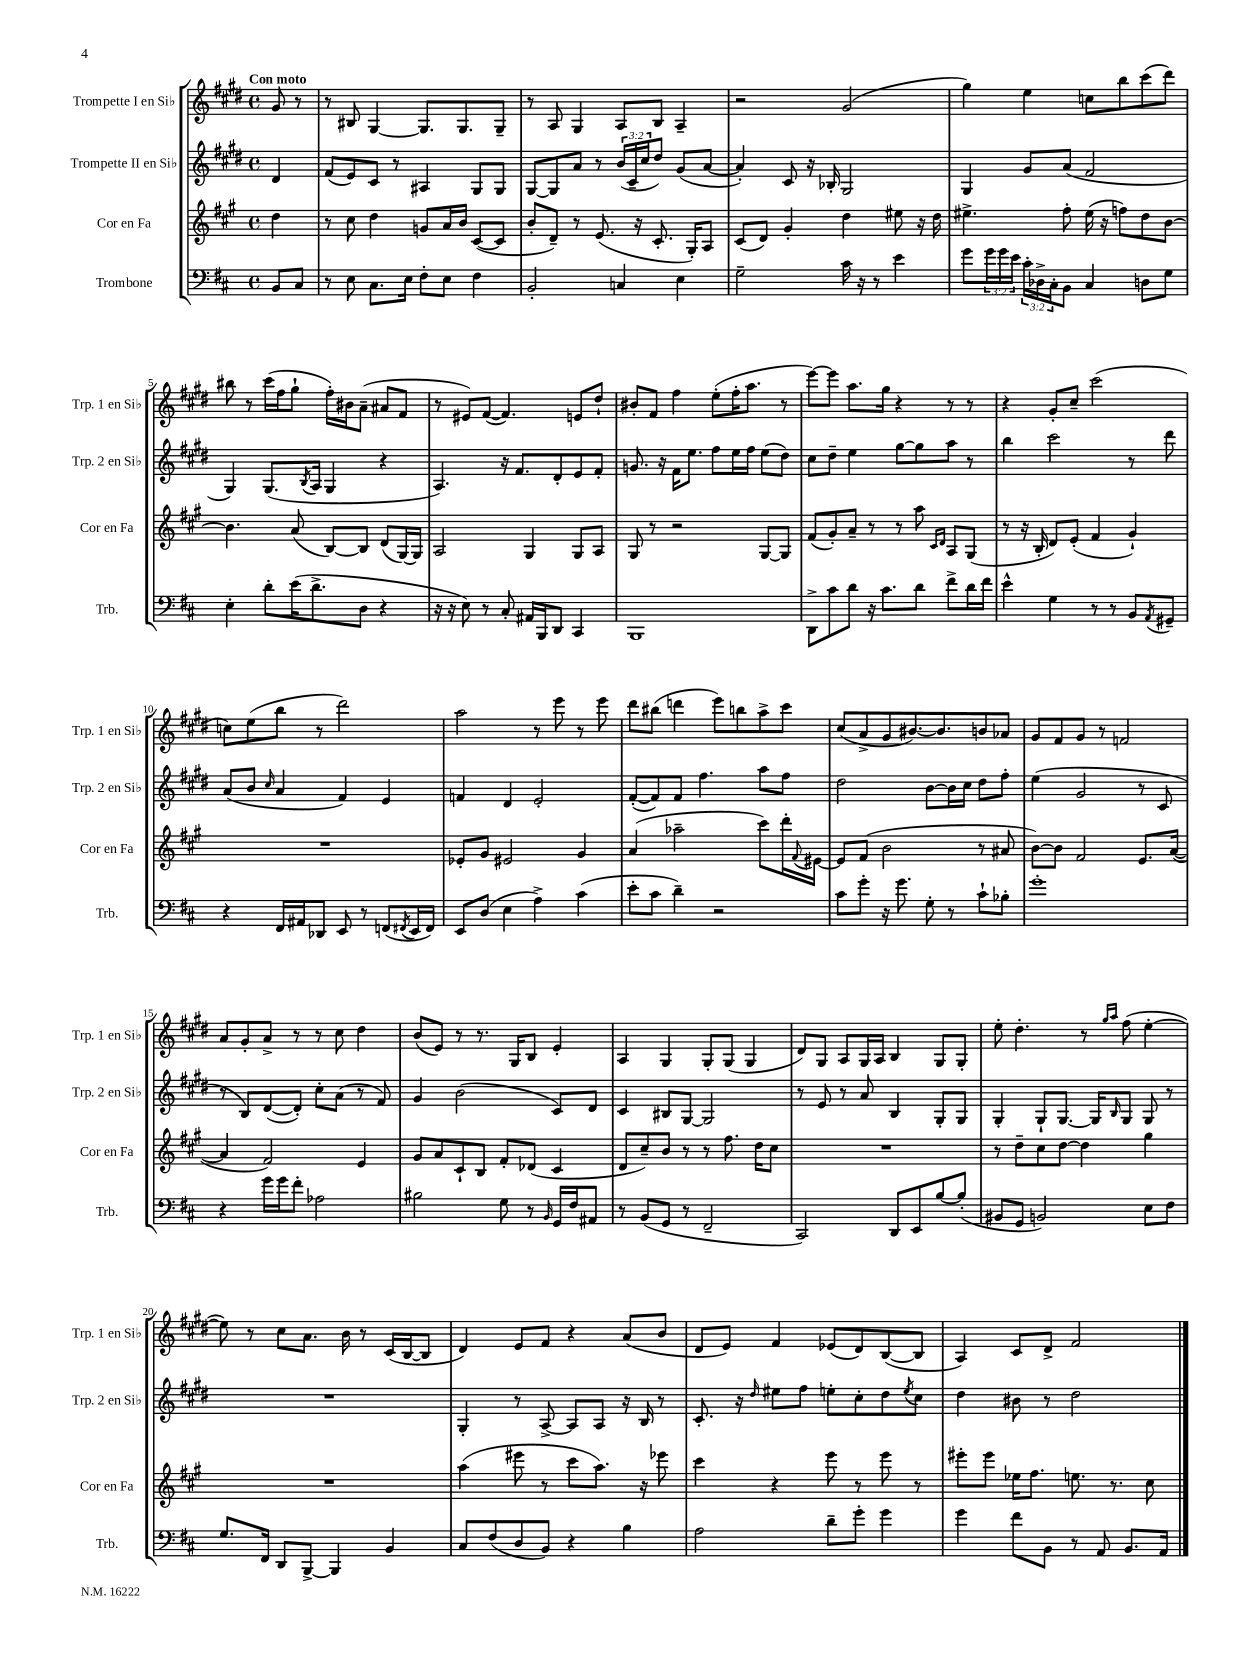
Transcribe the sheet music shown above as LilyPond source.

<<
\new StaffGroup <<
\new Staff = "s0" \with { instrumentName = "Trompette I en Sib" shortInstrumentName = "Trp. 1 en Sib" } {
    \clef treble \key e \major \defaultTimeSignature \time 4/4 \partial 4 \tempo "Con moto"
    gis'8 r8 |
    r8 bis8 gis4~ gis8. gis8. gis8-- |
    r8 a8 gis4 a8 b8 a4-- |
    r2 gis'2( |
    gis''4) e''4 c''8 b''8 cis'''8( dis'''8) |
    bis''8 r8 cis'''16( fis''16 gis''8-! fis''16-.) bis'16 a'8--( ais'8 fis'8 |
    r8 eis'8) fis'8~( fis'4.) e'8 dis''8-! |
    bis'8-. fis'8 fis''4 e''8-.( fis''16-. a''8. r8 |
    e'''8~) e'''8 a''8. gis''16 r4 r8 r8 |
    r4 gis'8-. cis''8-- cis'''2( |
    c''8) e''8( b''8 r8 dis'''2) |
    a''2 r8 e'''8 r8 e'''8 |
    dis'''8 bis''8( d'''4 e'''8) b''8 a''8-> cis'''8 |
    cis''8( a'8-> gis'8 bis'8.~) bis'8. b'8 aes'8 |
    gis'8 fis'8 gis'8 r8 f'2 |
    a'8 gis'8-. a'8-> r8 r8 cis''8 dis''4 |
    b'8( e'8) r8 r8. gis16 b8 e'4-. |
    a4 gis4 gis8-. gis8( gis4 |
    dis'8) gis8 a8 gis16 a16 b4 gis8 gis8-. |
    e''8-. dis''4.-. r8 \grace { gis''16 a''16 } fis''8( e''4~-. |
    e''8) r8 cis''8 a'8. b'16 r8 cis'16( b16~ b8 |
    dis'4) e'8 fis'8 r4 a'8( b'8 |
    dis'8 e'8) fis'4 ees'8( dis'8) b8~( b8 |
    a4) cis'8 dis'8-> fis'2 \bar "|." |
}
\new Staff = "s1" \with { instrumentName = "Trompette II en Sib" shortInstrumentName = "Trp. 2 en Sib" } {
    \clef treble \key e \major \defaultTimeSignature \time 4/4 \override Staff.TupletNumber.text = #tuplet-number::calc-fraction-text \partial 4
    dis'4 |
    fis'8( e'8) cis'8 r8 ais4 gis8 gis8 |
    gis8~ gis8 a'8 r8 \tuplet 3/2 { b'16( cis'16-- cis''16 } dis''8) gis'8( a'8~ |
    a'4-.) cis'8 r16 bes16-. gis2 |
    gis4 gis'8 a'8( fis'2 |
    gis4) gis8.( \acciaccatura { b8 } a16 gis4 r4 |
    a4.) r16 fis'8. dis'8-. e'8 fis'8-. |
    g'8. r16 fis'16 e''8. fis''8 e''16 fis''16 e''8( dis''8) |
    cis''8 dis''8-- e''4 gis''8~ gis''8 a''8 r8 |
    b''4 cis'''2 r8 dis'''8 |
    a'8( b'8 \grace { cis''16 } a'4 fis'4) e'4 |
    f'4 dis'4 e'2-. |
    fis'8~-.( fis'8) fis'8 fis''4. a''8 fis''8 |
    dis''2 b'8~ b'16 cis''16 dis''8 fis''8-. |
    e''4( gis'2 r8 cis'8 |
    r8 b8) dis'8~( dis'8-.) cis''8-. a'8( r8 fis'8) |
    gis'4 b'2( cis'8) dis'8 |
    cis'4 bis8 gis8~ gis2 |
    r8 e'8 r8 a'8 b4 gis8-. gis8 |
    gis4-. gis8-! gis8.~ gis16 \grace { b16 } gis8 gis8 r8 |
    R1 |
    gis4-. r8 a8~-> a8 a8 r16 b16 r8 |
    cis'8.-. r16 \grace { dis''16 } eis''8 fis''8 e''8-. cis''8-. dis''8 \acciaccatura { e''8 } cis''8 |
    dis''4 bis'8 r8 dis''2 \bar "|." |
}
\new Staff = "s2" \with { instrumentName = "Cor en Fa" shortInstrumentName = "Cor en Fa" } {
    \clef treble \key a \major \defaultTimeSignature \time 4/4 \partial 4
    d''4 |
    r8 cis''8 d''4 g'8 a'16 b'16 cis'8~( cis'8 |
    b'8-. d'8--) r8 e'8.( r16 cis'8.-. gis16-.) a8 |
    cis'8( d'8) gis'4-. d''4 eis''8 r16 d''16 |
    eis''4.-> fis''8-. eis''16( r16 f''8) d''8 b'8~ |
    b'4. a'8( b8~) b8 d'8( gis16~) gis16 |
    a2 gis4 gis8 a8 |
    gis8 r8 r2 gis8~ gis8 |
    fis'8( gis'8-.) a'8-- r8 r8 a''8 \grace { cis'16 d'16 } a8 gis8( |
    r8 r16 b16-. d'8) e'8-.( fis'4 gis'4-!) |
    R1 |
    ees'8-. gis'8 eis'2 gis'4 |
    a'4( aes''2-- cis'''8) d'''16-. \appoggiatura { fis'8 } eis'16~ |
    eis'8 fis'8( b'2 r8 ais'8 |
    b'8~) b'8 fis'2 e'8. a'16~( |
    a'4 fis'2) e'4 |
    gis'8 a'8 cis'8-! b8 fis'8-. des'8( cis'4 |
    d'8 cis''8--) b'8 r8 r8 fis''8. d''16 cis''8 |
    R1 |
    r8 d''8-- cis''8 d''8~ d''4 gis''4 |
    R1 |
    a''4( eis'''8 r8 cis'''8 a''8.) r16 ees'''8 |
    cis'''4 r4 e'''8 r8 e'''8 r8 |
    eis'''8-. eis'''8 ees''16 fis''8. e''8. r8. cis''8 \bar "|." |
}
\new Staff = "s3" \with { instrumentName = "Trombone" shortInstrumentName = "Trb." } {
    \clef bass \key d \major \defaultTimeSignature \time 4/4 \override Staff.TupletNumber.text = #tuplet-number::calc-fraction-text \partial 4
    b,8 cis8 |
    r8 e8 cis8. e16 fis8-. e8 fis4 |
    b,2-. c4 e4 |
    g2-- cis'16 r16 r8 e'4 |
    g'8 \tuplet 3/2 { g'16 g'16 e'16 } \tuplet 3/2 { cis'16-. des16-> cis16-. } b,8 cis4 d8 g8 |
    e4-. d'8-. e'16( d'8.-> d8 r4 |
    r16 r16 e8) r8 cis8-. ais,16 b,,16 d,8 cis,4 |
    b,,1 |
    d,8-> cis'8 d'8 r16 cis'8. d'8 fis'8-> d'16 fis'16 |
    e'4-^ g4 r8 r8 b,8 \acciaccatura { a,8 } gis,8-- |
    r4 fis,16 ais,16 des,8 e,8 r8 f,8( \acciaccatura { fis,8 } e,16 fis,16) |
    e,8 d8( e4 a4->) cis'4( |
    e'8-. cis'8 d'4--) r2 |
    cis'8 g'8-. r16 g'8. g8-. r8 cis'8-! bes8-. |
    g'1-. |
    r4 g'16 g'16 fis'8-. aes2 |
    bis2 g8 r8 \grace { b,16 } g,16 fis16 ais,8 |
    r8 b,8( g,8 r8 fis,2-- |
    cis,2) d,8 e,8 b8~ b8-.( |
    bis,8 g,8 b,2) e8 fis8 |
    g8. fis,16 d,8 b,,8~-> b,,4 b,4 |
    cis8 fis8( d8 b,8) r4 b4 |
    a2 d'8-- g'8-. g'4 |
    g'4 fis'8 b,8 r8 a,8 b,8. a,16 \bar "|." |
}
>>
>>
